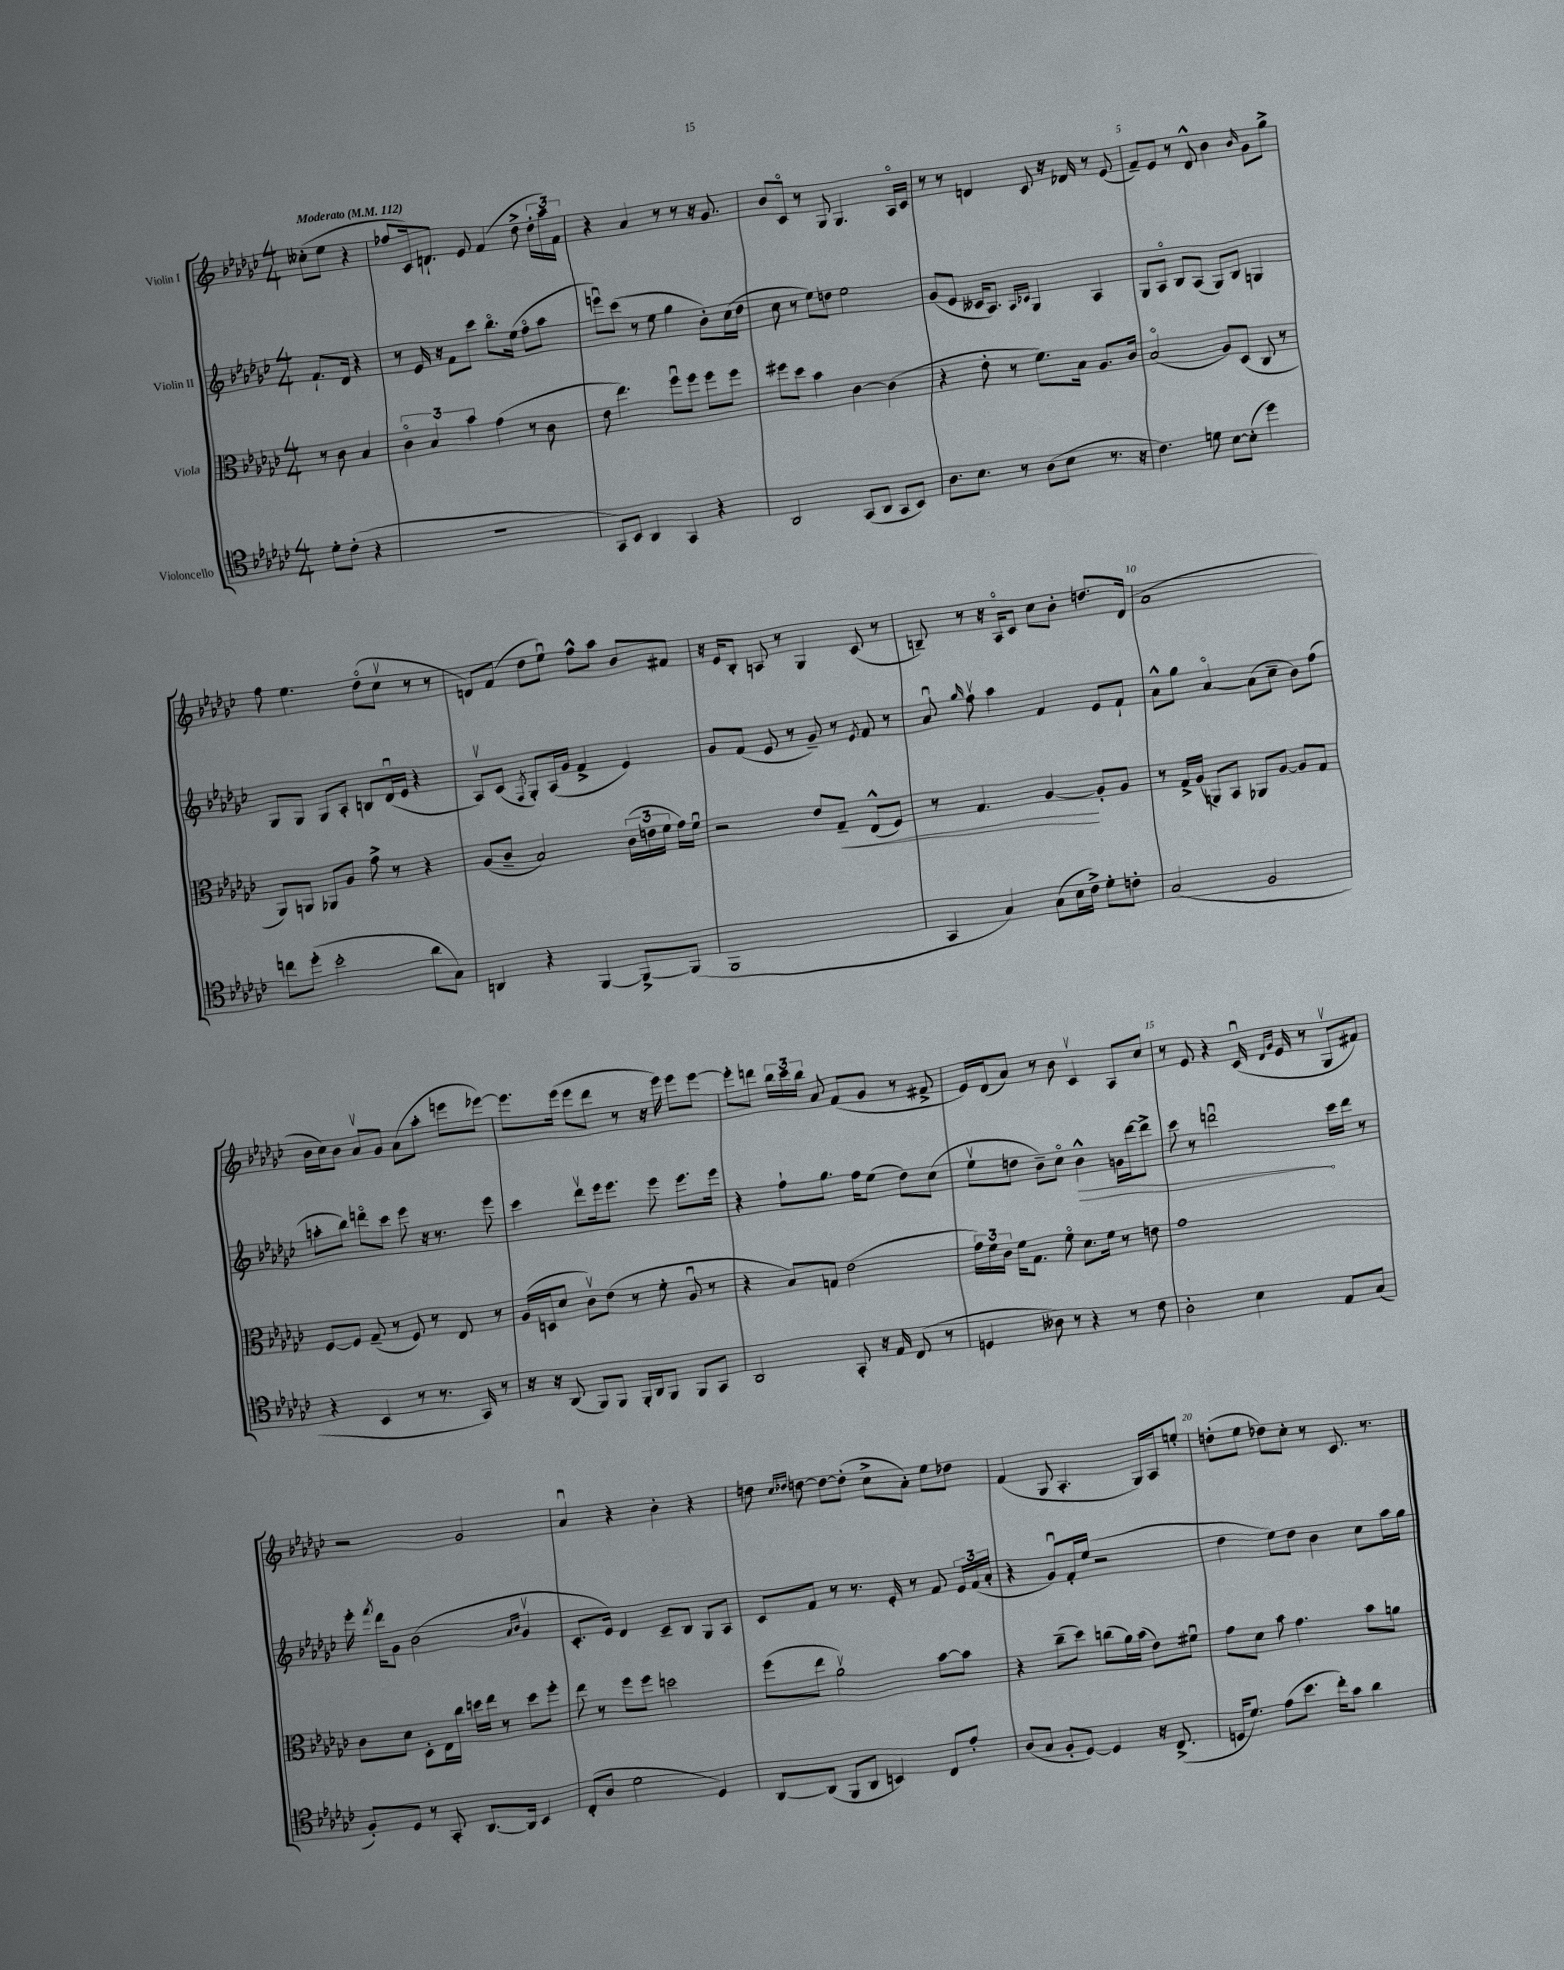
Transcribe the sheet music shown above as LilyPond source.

<<
\new StaffGroup <<
\new Staff = "s0" \with { instrumentName = "Violin I" } {
    \clef treble \key ges \major \numericTimeSignature \time 4/4 \partial 2 \tempo "Moderato" 4 = 112
    \autoBeamOff ceses''8[-.( ees''8] r4 |
    fes''8[ ces'16) d'8.]-! ees'8 f'4( des''8-> \tuplet 3/2 { des''16[-. aes''16) f'16] } |
    r4 aes'4 r8 r8 r16 ges'8. |
    bes'8[ ces'8]\flageolet r8 ges8 ges4. aes16[\flageolet ces'16] |
    r8 r8 d'4 ces'8 r16 des'16 r8 ees'8( |
    f'8[--) ees'8] r8 des'8-^ bes'4 \grace { bes'16 } ges'8[ ges''8]-> |
    f''8 ees''4. des''8[\flageolet( ces''8]\upbow r8 r8 |
    d'8[) f'8]( des''8[ ees''8]\downbow) f''8[-^ aes''8] bes'8[ fis'8] |
    r16 ees'16[ bes8]-. a8 r8 ges4 ces'8( r8 |
    b8--) r8 r16 aes16[\flageolet ces'8] ces''8[ bes'8]-. d''8.[ des'16]( |
    aes'1 |
    bes'16[ ces''16) bes'8] aes'8[\upbow ges'8] aes'8[( aes''8]-. e'''8[ ees'''8]~) |
    ees'''8.[ ees'''16]( ees'''8[ des'''8] r8 r16 ees'''16) ees'''8[ ees'''8]~ |
    ees'''8[-. d'''8] \tuplet 3/2 { bes''16[ ces'''16 bes''16] } aes'8 f'8[( ges'8] r8 fis'8-> |
    ees'16[) des'16( aes'8]) r8 bes'8 ces'4\upbow aes8[ ces''8] |
    r8 ees'8 r4 ces'16\downbow( \grace { des'16[ ges'16] } ees'16 r8 ges8[\upbow fis'8]) |
    r2 ges'2 |
    aes'4\downbow r4 bes'4-. r4 |
    d''8 \grace { ces''16[ des''16] } d''8~ d''8[~ d''8]-.( ces''8[-> aes'8]-.) ees''8[ des''8] |
    f'4( ges8 aes4.-. ges16[) aes16 e''8]-. |
    d''8[-.( ees''8] des''8[) ces''8]-. r8 ces'8. r8. \bar "|." |
}
\new Staff = "s1" \with { instrumentName = "Violin II" } {
    \clef treble \key ges \major \numericTimeSignature \time 4/4 \partial 2
    \autoBeamOff f'8.[-! des'16] r4 |
    r8 ees'16 r16 f'8[ ces'''8] bes''8.[\flageolet ees''16]( f''8[\flageolet aes''8] |
    e'''8[\downbow) ces'''8]( r8 ees''8 ges''4 bes'8[-.) ces''16( des''16] |
    ces''8 r8 ees''8[) d''8] ees''2 |
    ges'8[( ees'8] ceses'16[ aes8.]) \grace { aes16[ ces'16] } ges4 aes4 |
    ges8[ aes8]\flageolet bes8[ aes8]( ges8[) bes8] g4 |
    ges8[ ges8] ges8[ aes8]-. b8[ des'16\downbow( ees'16] r4 |
    aes8[\upbow) ces'8]( \acciaccatura { f8 } ges8[-.) aes16( ges'16] f'4-> ees'4) |
    ges'8[ f'8]( ees'8 r8 ges'8--) r8 \acciaccatura { ees'8 } f'8 r8 |
    aes'8\downbow \grace { ges''16 } f''8\upbow aes''4 f'4 ees'8[ f'8]-! |
    aes'8[-^ ges''8] aes'4~\flageolet aes'8[( ces''8]-- bes'8[) f''8]( |
    a''8[-. bes''8]) d'''8[\flageolet ces'''8] ees'''8 r16 r8. ees'''8 |
    ces'''4 des'''8[\upbow ees'''16 ees'''8.] ees'''8 ees'''8.[ ees'''16] |
    r4 f''8[-! ges''8.] f''16[ ees''8]( des''8[) ces''8]( |
    ees''8[\upbow d''8] bes'8[--) ces''8]\flageolet \once \override Hairpin.circled-tip = ##t bes'4-^\> g'16[ des'''16~ des'''8]-> |
    ces'''8 r8 d'''2\downbow\! ces'''16[ d'''16] r8 |
    ees'''16-. \acciaccatura { f'''8 } des'''16[ ges'8] bes'2( \grace { aes'16[ bes'16] } ges'4\upbow |
    ces'8.[-. ees'16]) des'4 ces'8[-- bes8] ges8[ aes8] |
    ces'8[ f'8] r8 r8. ees'16-. r8 f'8 \tuplet 3/2 { ees'16[ f'16( aes'16]-. } |
    r4 ges'8[\downbow) f'16-. ees''16]( r2 |
    des''4 ees''8[) des''8] bes'4 ces''8[ aes''16 ges''16] \bar "|." |
}
\new Staff = "s2" \with { instrumentName = "Viola" } {
    \clef alto \key ges \major \numericTimeSignature \time 4/4 \partial 2
    \autoBeamOff r8 ces'8 bes4 |
    \tuplet 3/2 { ces'4\flageolet bes4 bes'4 } ges'4( r8 ces'8 |
    ees'8 ees''4.) f''8[\downbow f''8] f''8[ f''8] |
    fis''8[ des''8] bes'4 ces'4~ ces'4( |
    r4 ees'8-. r8 f'8.[) bes16] aes8.[ ces'16] |
    bes2\flageolet( aes8[) des8]( ces8 r8 |
    aes,8[) a,8] aes,8[ aes8] ges'8-> r8 r4 |
    aes8[( ces'8]-- bes2) \tuplet 3/2 { ces'16[( e'16 f'16] } ges'16[) f'16]\downbow |
    r2 ees'8[ ges8]--\< ees8[-^( f8]) |
    r8 ges4. aes4~\! aes8[-. aes8] |
    r8 ges16[-> aes16]( a,8[) bes,8] aes,8[ aes8]~ aes8[ ges8] |
    f8[~ f8] ges8--( r8 f8) r8 ees8 r8 |
    aes16[( d16 des'8] ces'8[\upbow) ees'8]( r8 f'8-. aes8\downbow r8 |
    r4 bes8[) g8] ees'2( |
    \tuplet 3/2 { ges'16[) f'16 ces'16] } f'16[ ges8.] f'8\flageolet des'8.[ f'16] r8 e'8 |
    ges'1 |
    ces'8[ des'8] des8[-. ees16 ces''16] d''16[ ees''16] r8 d''8[ f''8]-. |
    ees''8 r8 f''8[ f''8] d''2 |
    f''8[( ees''8] aes'2\upbow) bes'8[~ bes'8] |
    r4 ces''8[--( des''8]) c''8[( aes'16) bes'16]( ees'8[) fis'8]\downbow |
    ges'8[ des'8] bes'8 ges'4. bes'8[ a'8] \bar "|." |
}
\new Staff = "s3" \with { instrumentName = "Violoncello" } {
    \clef tenor \key ges \major \numericTimeSignature \time 4/4 \partial 2
    \autoBeamOff des'8[-. ces'8]-.( r4 |
    R1 |
    ges,8[) bes,8] aes,4 ges,4 r4 |
    aes,2 ges,8[( aes,8] ges,8[ bes,8]) |
    aes8.[ bes8.] r8 aes8[( bes8] r8. r16 |
    ces'4.) d'8 bes8[~ bes8]-.( des''4) |
    c''8[ des''8]-.( bes'2-. aes'8[ ges8]) |
    a,4 r4 f,4~ f,8[~-> f,8]( |
    f,1 |
    ges,4 ges4) ges8[( bes16 ces'16]->) des'8[-. c'8]-. |
    ges2( f2 |
    r4 bes,4 r8 r8. ges,16) r8 |
    r16 r16 aes,8( f,8[) f,8] f,16[-. aes,16 f,8] f,8[ ges,8] |
    aes,2 ges,8-. r16 ees16 ces8( r8 |
    d4 aeses8) r8 r4 r8 ces'8 |
    aes2-. bes4 ees8[ ges8]( |
    f8[-.) des8] r8 ges,8-. aes,8.[~ aes,16] bes,4 |
    ces8[-.( aes8] des'2 des4) |
    aes,8[~ aes,8]( f,8[ aes,8] b,4) ces8[ ees'8]-. |
    aes8[( ges8] f8[-. des8]~) des4 r16 ces8.->( |
    d16[ des'8.]) ees'8[( bes'8.] ces''16[-.) ges'8] aes'4 \bar "|." |
}
>>
>>
\layout { \context { \Score \override BarNumber.break-visibility = ##(#f #t #t) barNumberVisibility = #(every-nth-bar-number-visible 5) } }
